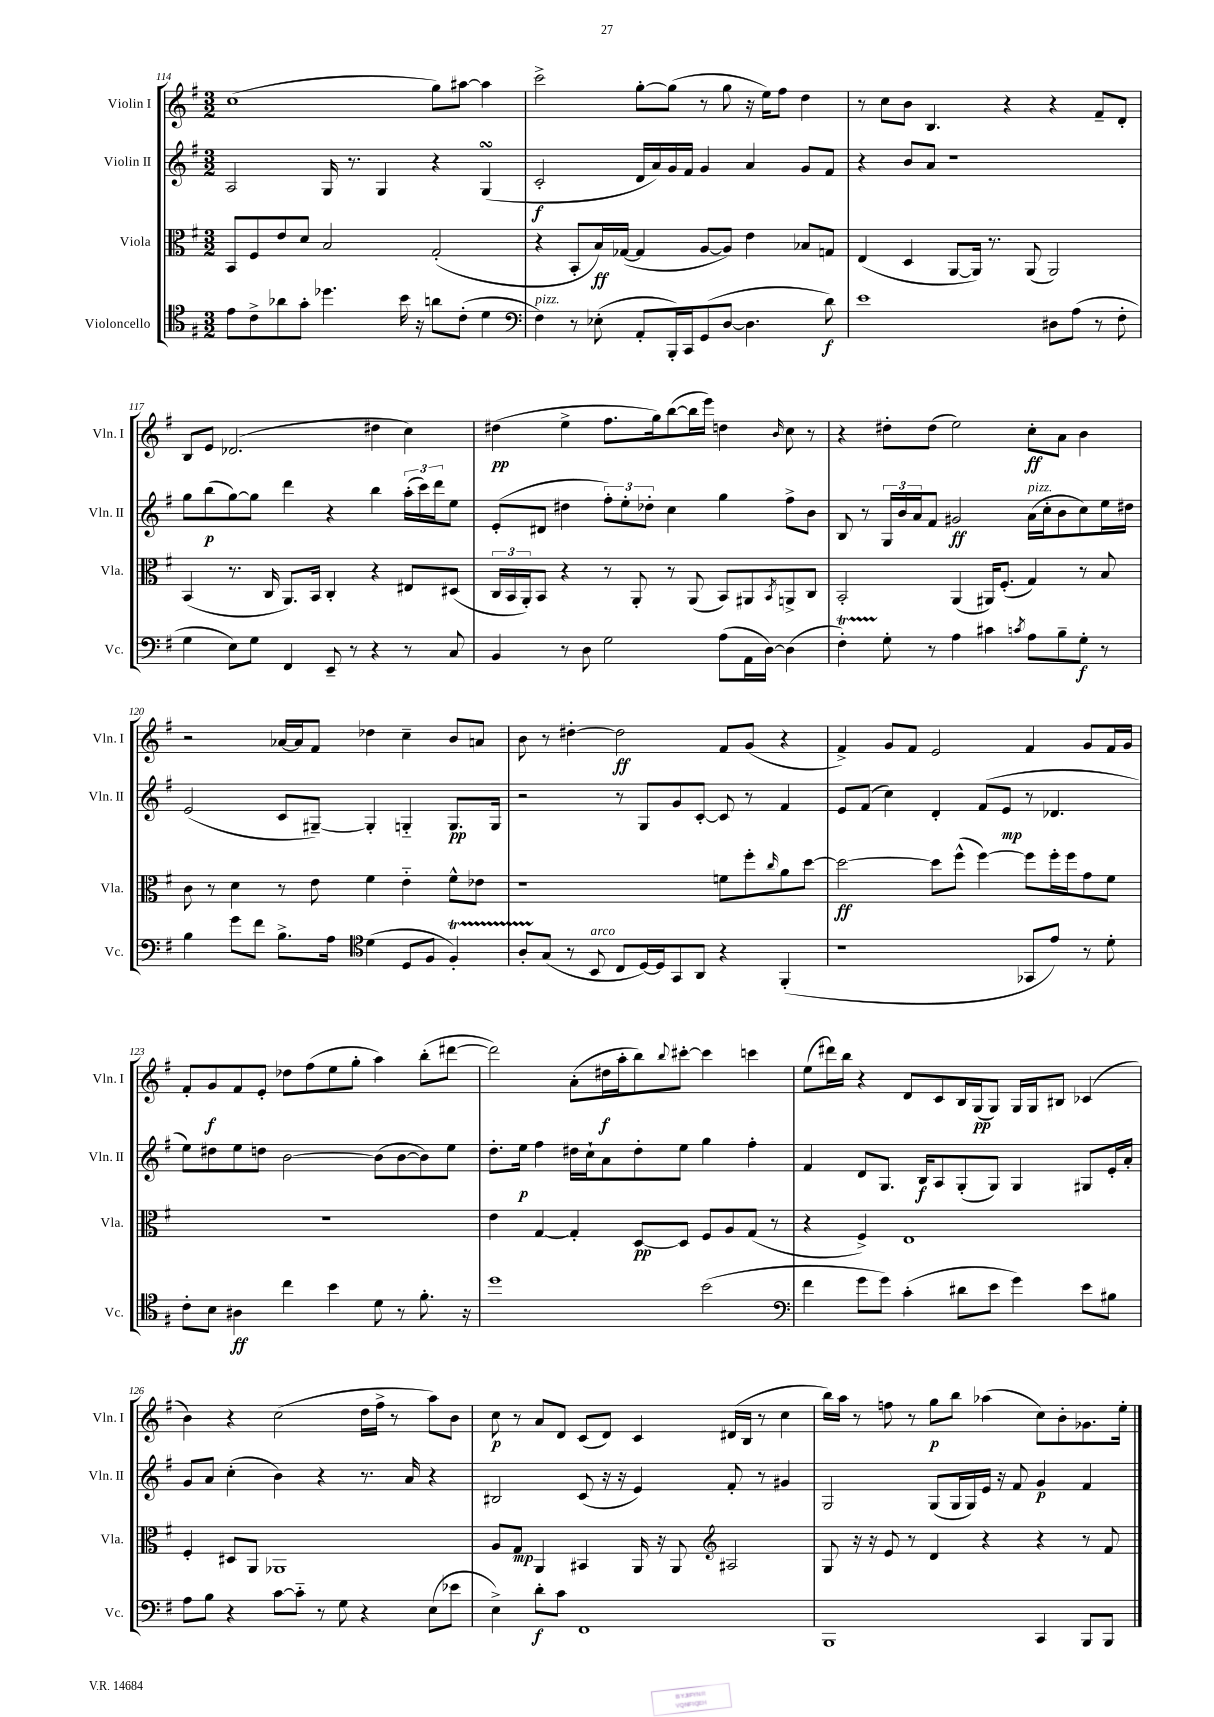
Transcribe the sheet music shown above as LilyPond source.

<<
\new StaffGroup <<
\new Staff = "s0" \with { instrumentName = "Violin I" shortInstrumentName = "Vln. I" } {
    \clef treble \key g \major \numericTimeSignature \time 3/2
    c''1( g''8) ais''8~ ais''4 |
    c'''2-> g''8~-. g''8( r8 g''8 r16 e''16) fis''8 d''4 |
    r8 c''8 b'8 b4. r4 r4 fis'8-- d'8-. |
    b8 e'8 des'2.( dis''4 c''4) |
    dis''4\pp( e''4-> fis''8. g''16) b''8~( b''16 e'''16) d''4 \grace { b'16 } c''8 r8 |
    r4 dis''8-. dis''8( e''2) c''8-.\ff a'8 b'4 |
    r2 aes'16~ aes'16 fis'8 des''4 c''4-- b'8 a'8 |
    b'8 r8 dis''4~-. dis''2\ff fis'8 g'8( r4 |
    fis'4->) g'8 fis'8 e'2 fis'4 g'8 fis'16 g'16 |
    fis'8-. g'8\f fis'8 e'8-. des''8 fis''8( e''8 g''8-. a''4) b''8-.( dis'''8~ |
    dis'''2) a'8-.( dis''16\f a''16-. b''8) \appoggiatura { b''8 } cis'''8~-. cis'''4 c'''4 |
    e''8( dis'''16) b''16 r4 d'8 c'8 b16 g16\pp( g8) g16 g16 bis8 ces'4( |
    b'4) r4 c''2( d''16 fis''16-> r8 a''8) b'8 |
    c''8\p r8 a'8 d'8 c'8( d'8) c'4 dis'16( b16 r8 c''4 |
    b''16) a''16 r8 f''8 r8 g''8\p b''8 aes''4( c''8) b'8-. ges'8. e''16-. \bar "|." |
}
\new Staff = "s1" \with { instrumentName = "Violin II" shortInstrumentName = "Vln. II" } {
    \clef treble \key g \major \numericTimeSignature \time 3/2
    a2 g16 r8. g4 r4 g4\turn( |
    c'2-.\f d'16 a'16) g'16 fis'16 g'4 a'4 g'8 fis'8 |
    r4 b'8 a'8 r1 |
    g''8 b''8\p( g''8~) g''8 d'''4 r4 b''4 \tuplet 3/2 { a''16-.( c'''16) d'''16 } e''8 |
    e'8-.( dis'8 dis''4 \tuplet 3/2 { fis''8-.) e''8-. des''8-. } c''4 g''4 fis''8-> b'8 |
    b8 r8 \tuplet 3/2 { g16 b'16 a'16 } fis'8 gis'2\ff a'16^\markup { \italic "pizz." }( c''16-. b'8 c''8) e''16 dis''16 |
    e'2( c'8 gis8~--) gis4-. g4-_ g8.\pp g16 |
    r2 r8 g8 g'8 c'8~-. c'8 r8 fis'4 |
    e'8 fis'8( c''4) d'4-. fis'8( e'8\mp r8 des'4. |
    e''8) dis''8 e''8 d''8 b'2~ b'8( b'8~ b'8) e''8 |
    d''8.-. e''16\p fis''4 dis''16 c''16-! a'8 dis''8-. e''8 g''4 fis''4-. |
    fis'4 d'8 g8. b16\f a8 g8-.( g8) g4 gis8 e'16-. a'16-. |
    g'8 a'8 c''4-.( b'4) r4 r8. a'16 r4 |
    bis2 c'8( r16 r16 e'4) fis'8-. r8 gis'4 |
    g2 g8( g16 g16) e'16 r16 fis'8 g'4\p fis'4 \bar "|." |
}
\new Staff = "s2" \with { instrumentName = "Viola" shortInstrumentName = "Vla." } {
    \clef alto \key g \major \numericTimeSignature \time 3/2
    b,8 fis8 e'8 d'8 b2 g2-.( |
    r4 b,8-. b16\ff) ges16~( ges4 a8~ a8) e'4 bes8 g8 |
    e4( d4 a,8~ a,16) r8. a,8( a,2) |
    b,4( r8. c16 a,8.) b,16 c4-. r4 eis8 dis8( |
    \tuplet 3/2 { c16 b,16 a,16-.) } b,8 r4 r8 a,8-. r8 a,8( b,8) ais,8 \acciaccatura { b,8 } a,8-> c8 |
    b,2-. a,4( ais,16) fis8.-.( g4) r8 b8 |
    c'8 r8 d'4 r8 e'8 fis'4 e'4-_ fis'8-^ ees'8 |
    r1 f'8 fis''8-. \grace { c''16 } a'8 d''8~ |
    d''2~\ff d''8 fis''8-^( fis''4~) fis''8 fis''16-. fis''16 g'8 fis'8 |
    R1. |
    e'4 g4~ g4-. d8~\pp d8 fis8 a8 g8( r8 |
    r4 fis4->) e1 |
    fis4-. dis8 a,8 aes,1 |
    a8 g8\mp a,4 bis,4 a,16 r16 a,8 \clef treble ais2 |
    g8 r16 r16 e'8 r8 d'4 r4 r4 r8 fis'8 \bar "|." |
}
\new Staff = "s3" \with { instrumentName = "Violoncello" shortInstrumentName = "Vc." } {
    \clef tenor \key g \major \numericTimeSignature \time 3/2
    e'8 c'8-> aes'8 g'8-. des''4. b'16 r16 a'8 c'8-.( d'4 |
    \clef bass fis4^\markup { \italic "pizz." }) r8 ees8-.( a,8-. b,,16-.) c,16 g,8( d8~ d4. d'8\f) |
    e'1 dis8 a8( r8 fis8-. |
    g4 e8) g8 fis,4 e,8-- r8 r4 r8 c8 |
    b,4 r8 d8 g2 a8( a,16 d16~) d4( |
    fis4-.\startTrillSpan) g8-.\stopTrillSpan r8 a4 cis'4 \acciaccatura { c'8 } a8 b8-- g8-.\f r8 |
    b4 g'8 fis'8 b8.-> a16 \clef tenor d'4( d8 fis8 fis4-.\startTrillSpan) |
    a8-. g8\stopTrillSpan( r8 b,8^\markup { \italic "arco" } c8 d16~) d16 g,8 a,8 r4 fis,4-.( |
    r1 ges,8 e'8) r8 d'8-. |
    c'8-. b8 ais4\ff c''4 b'4 d'8 r8 fis'8.-. r16 |
    d''1 b'2( |
    \clef bass fis'4 g'8 g'8) c'4-.( dis'8 e'8 g'4) e'8 bis8 |
    a8 b8 r4 c'8~ c'8-_ r8 g8 r4 e8( ees'8 |
    e4->) d'8-.\f c'8 fis,1 |
    b,,1 c,4 b,,8 b,,8 \bar "|." |
}
>>
>>
\layout { \context { \Score currentBarNumber = #114 } }
